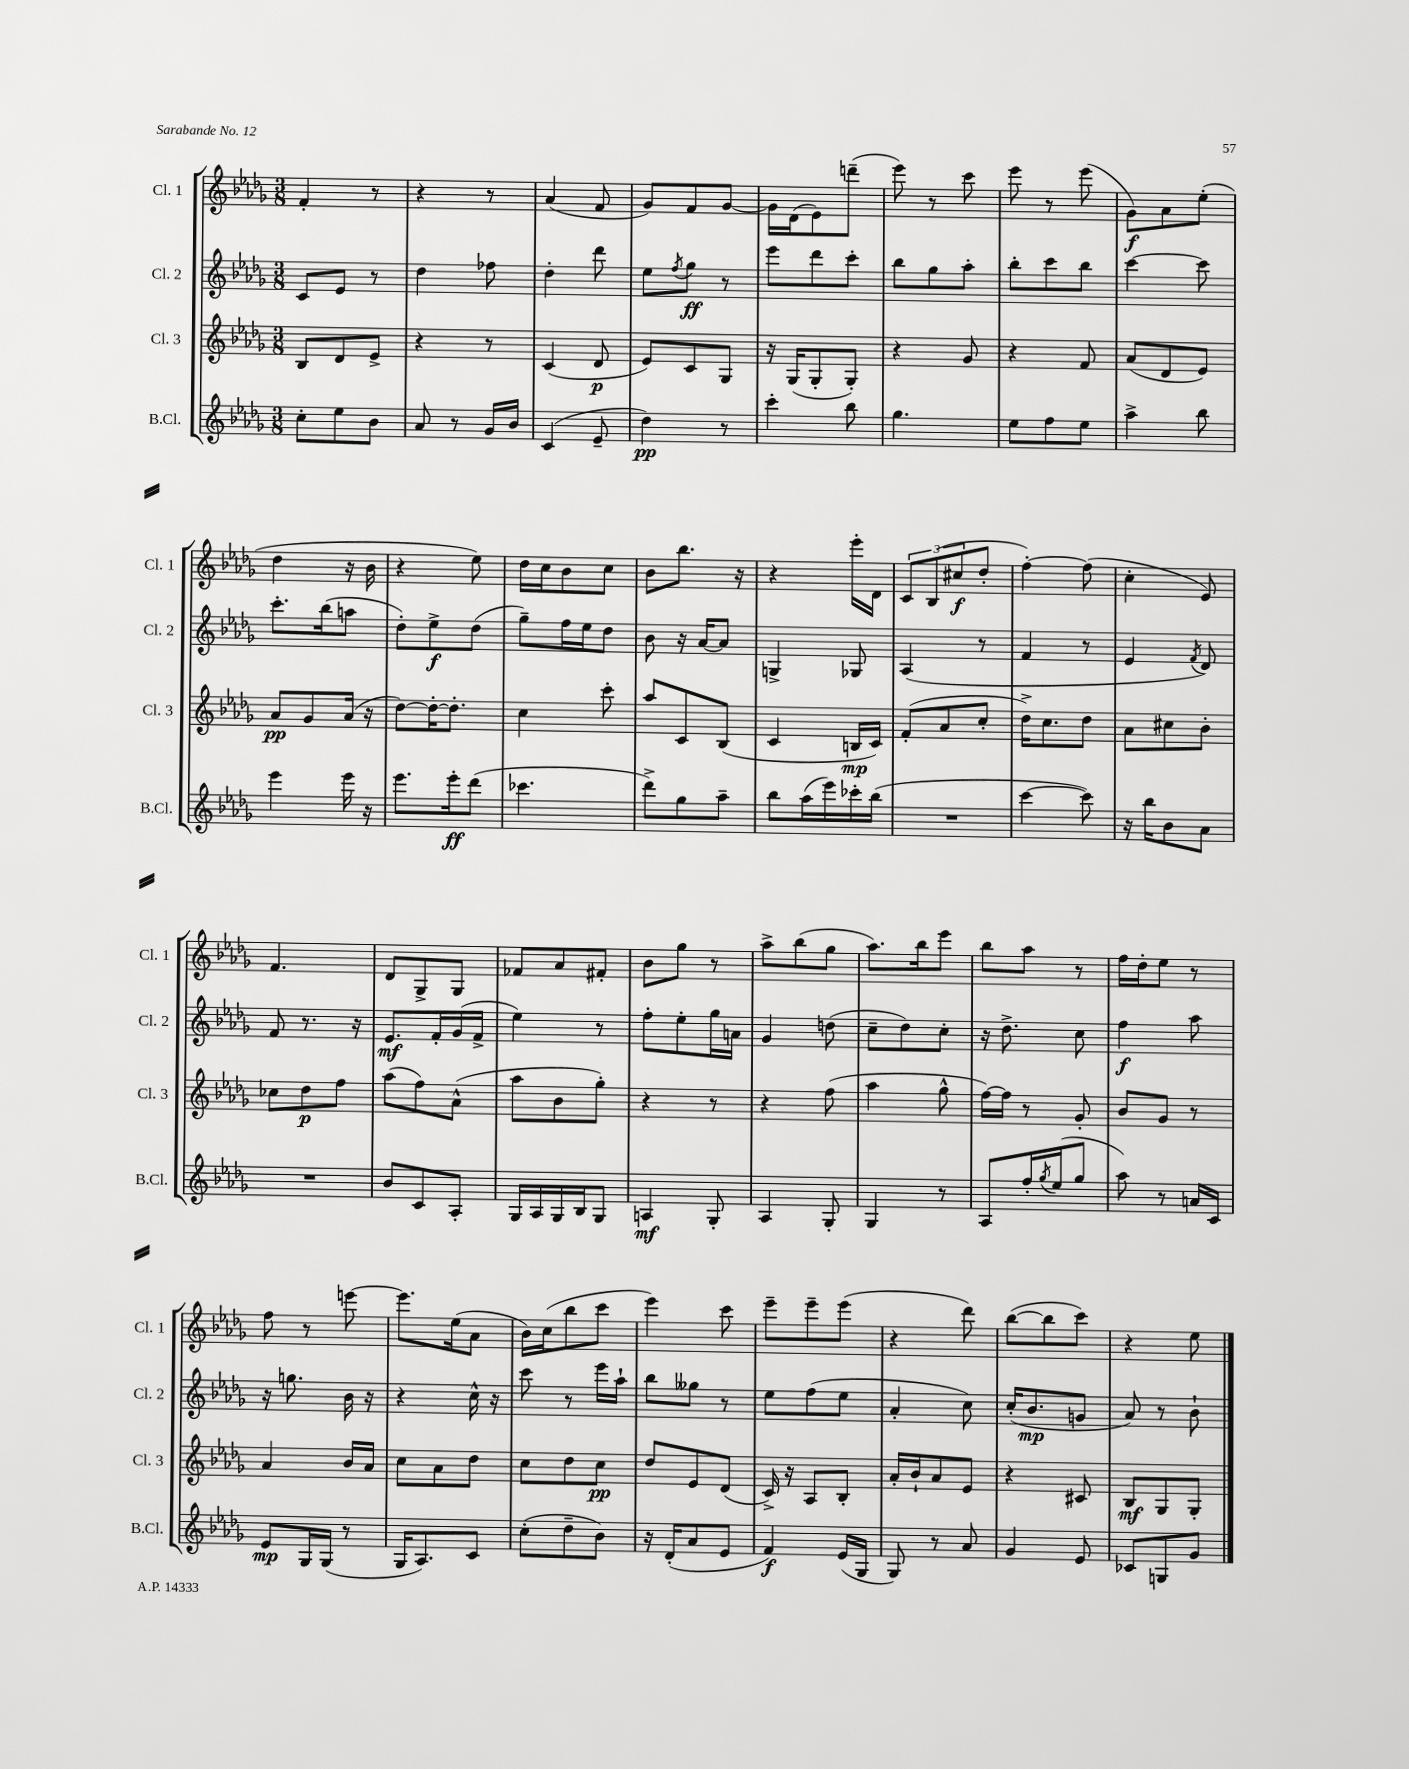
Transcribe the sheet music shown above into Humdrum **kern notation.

**kern	**kern	**kern	**kern
*staff4	*staff3	*staff2	*staff1
*clefG2	*clefG2	*clefG2	*clefG2
*k[b-e-a-d-g-]	*k[b-e-a-d-g-]	*k[b-e-a-d-g-]	*k[b-e-a-d-g-]
*M3/8	*M3/8	*M3/8	*M3/8
8cc'	8B-	8c	4f'
8ee-	8d-	8e-	.
8b-	8e-^	8r	8r
=	=	=	=
8a-	4r	4dd-	4r
8r	.	.	.
16g-	8r	8ff-	8r
16b-	.	.	.
=	=	=	=
(4c	(4c	4dd-'	(4a-
8e-~	8d-	8ddd-	8f
=	=	=	=
4dd-)	8e-)	8ee-	8g-)
.	.	8qff	.
.	8c	8gg-	8f
8r	8G-	8r	[8g-
=	=	=	=
4ccc'	16r	8eee-	16g-]
.	(16G-	.	(16d-
.	8G-'	8ddd-	8e-)
8bb-	8G-')	8ccc'	(8ddd~
=	=	=	=
4.gg-	4r	8bb-	8eee-)
.	.	8gg-	8r
.	8g-	8aa-'	8ccc
=	=	=	=
8ee-	4r	8bb-'	8eee-
8ff	.	8ccc	8r
8ee-	8f	8bb-	(8eee-
=	=	=	=
4aa-^	(8a-	[4ccc	8g-)
.	8d-	.	8a-
8bb-	8e-)	8ccc]	(8ee-'
=	=	=	=
4eee-	8a-	8.ccc'	4dd-
.	8g-	.	.
.	.	(16bb-	.
16eee-	(16a-	8aa	16r
16r	16r	.	16b-
=	=	=	=
8.eee-	[8dd-)	8dd-')	4r
.	16dd-'_	8ee-^	.
16eee-'	8.dd-']	.	.
(8ddd-	.	(8dd-	8ee-)
=	=	=	=
4.ccc-	4cc	8gg-~)	16dd-
.	.	.	16cc
.	.	16ff	8b-
.	.	16ee-	.
.	8ccc'	8dd-	8cc
=	=	=	=
8ddd-^)	8aa-	8b-	8b-
8gg-	8c	16r	8.bb-
.	.	[16a-	.
8aa-~	(8B-	8a-]	.
.	.	.	16r
=	=	=	=
8bb-	4c	4G^	4r
(16aa-	.	.	.
16eee-)	.	.	.
16ccc-'	16B	8G-	16eee-'
(16bb-	16c)	.	16d-
=	=	=	=
4.r	(8f'	(4A-	12c
.	.	.	(12B-
.	8a-	.	.
.	.	.	12cc#
.	8cc'	8r	8dd-'
=	=	=	=
[4ccc	16dd-^)	4f	[4ff')
.	8.cc	.	.
8ccc])	8dd-	8r	(8ff]
=	=	=	=
16r	8a-	4e-	4cc'
16bb-	.	.	.
8b-	8cc#	.	.
.	.	8qf	.
8a-	8b-'	8d-)	8e-)
=	=	=	=
4.r	8cc-	8f	4.f
.	8dd-	8.r	.
.	8ff	.	.
.	.	16r	.
=	=	=	=
8b-	(8aa-	8.e-	8d-
8c	8ff)	.	8G-^
.	.	16f'	.
8A-'	(8a-^^	(16g-	8G-
.	.	16f^	.
=	=	=	=
16G-	8aa-	4ee-)	8f-
16A-	.	.	.
16G-	8b-	.	8a-
16B-	.	.	.
8G-	8gg-')	8r	8f#'
=	=	=	=
4A	4r	8ff'	8b-
.	.	8ee-'	8gg-
8G-'	8r	16gg-	8r
.	.	16a	.
=	=	=	=
4A-	4r	4g-	8aa-^
.	.	.	(8bb-
8G-'	(8ff	(8dd	8gg-
=	=	=	=
4G-	4aa-	8cc~	8.aa-)
.	.	8dd-)	.
.	.	.	16bb-
8r	8gg-^^	8cc'	8eee-
=	=	=	=
8A-	[16ff)	16r	8bb-
.	16ff]	8.dd-^	.
16ff'	8r	.	8aa-
8qgg-	.	.	.
(16ee-	.	.	.
8gg-	8g-'	8cc	8r
=	=	=	=
8aa-)	8b-	4ff	16ff
.	.	.	16dd-'
8r	8g-	.	8ee-
16a	8r	8aa-	8r
16c	.	.	.
=	=	=	=
8e-	4a-	16r	8ff
.	.	8.gg	.
16G-	.	.	8r
(16G-	.	.	.
8r	16b-	16b-	[8eee
.	16a-	16r	.
=	=	=	=
16G-	8cc	4r	8.eee]
8.A-)	.	.	.
.	8a-	.	.
.	.	.	(16ee-
8c	8dd-	16cc^^	8a-
.	.	16r	.
=	=	=	=
(8cc'	8cc	8ccc	16b-)
.	.	.	(16cc
8dd-~	8dd-	8r	8bb-
8b-)	8cc	16eee-	8ccc
.	.	16aa-`	.
=	=	=	=
16r	8dd-	8bb-	4eee-)
(16d-'	.	.	.
8a-	8e-	8gg--	.
8e-	(8d-	8r	8ccc
=	=	=	=
4f)	16c^)	8ee-	8eee-~
.	16r	.	.
.	8A-	(8ff	8eee-~
(16e-	8B-'	8ee-	(8eee-
16G-	.	.	.
=	=	=	=
8G-)	16a-'	4a-'	4r
.	16b-`	.	.
8r	8a-	.	.
8a-	8e-	8cc)	8ddd-)
=	=	=	=
4g-	4r	(16cc'	([8bb-
.	.	8.b-	.
.	.	.	8bb-]
8e-	8c#	8g	8ccc)
=	=	=	=
8c-	8B-	8a-)	4r
8G	8G-	8r	.
8g-	8G-'	8b-`	8ee-
==	==	==	==
*-	*-	*-	*-
